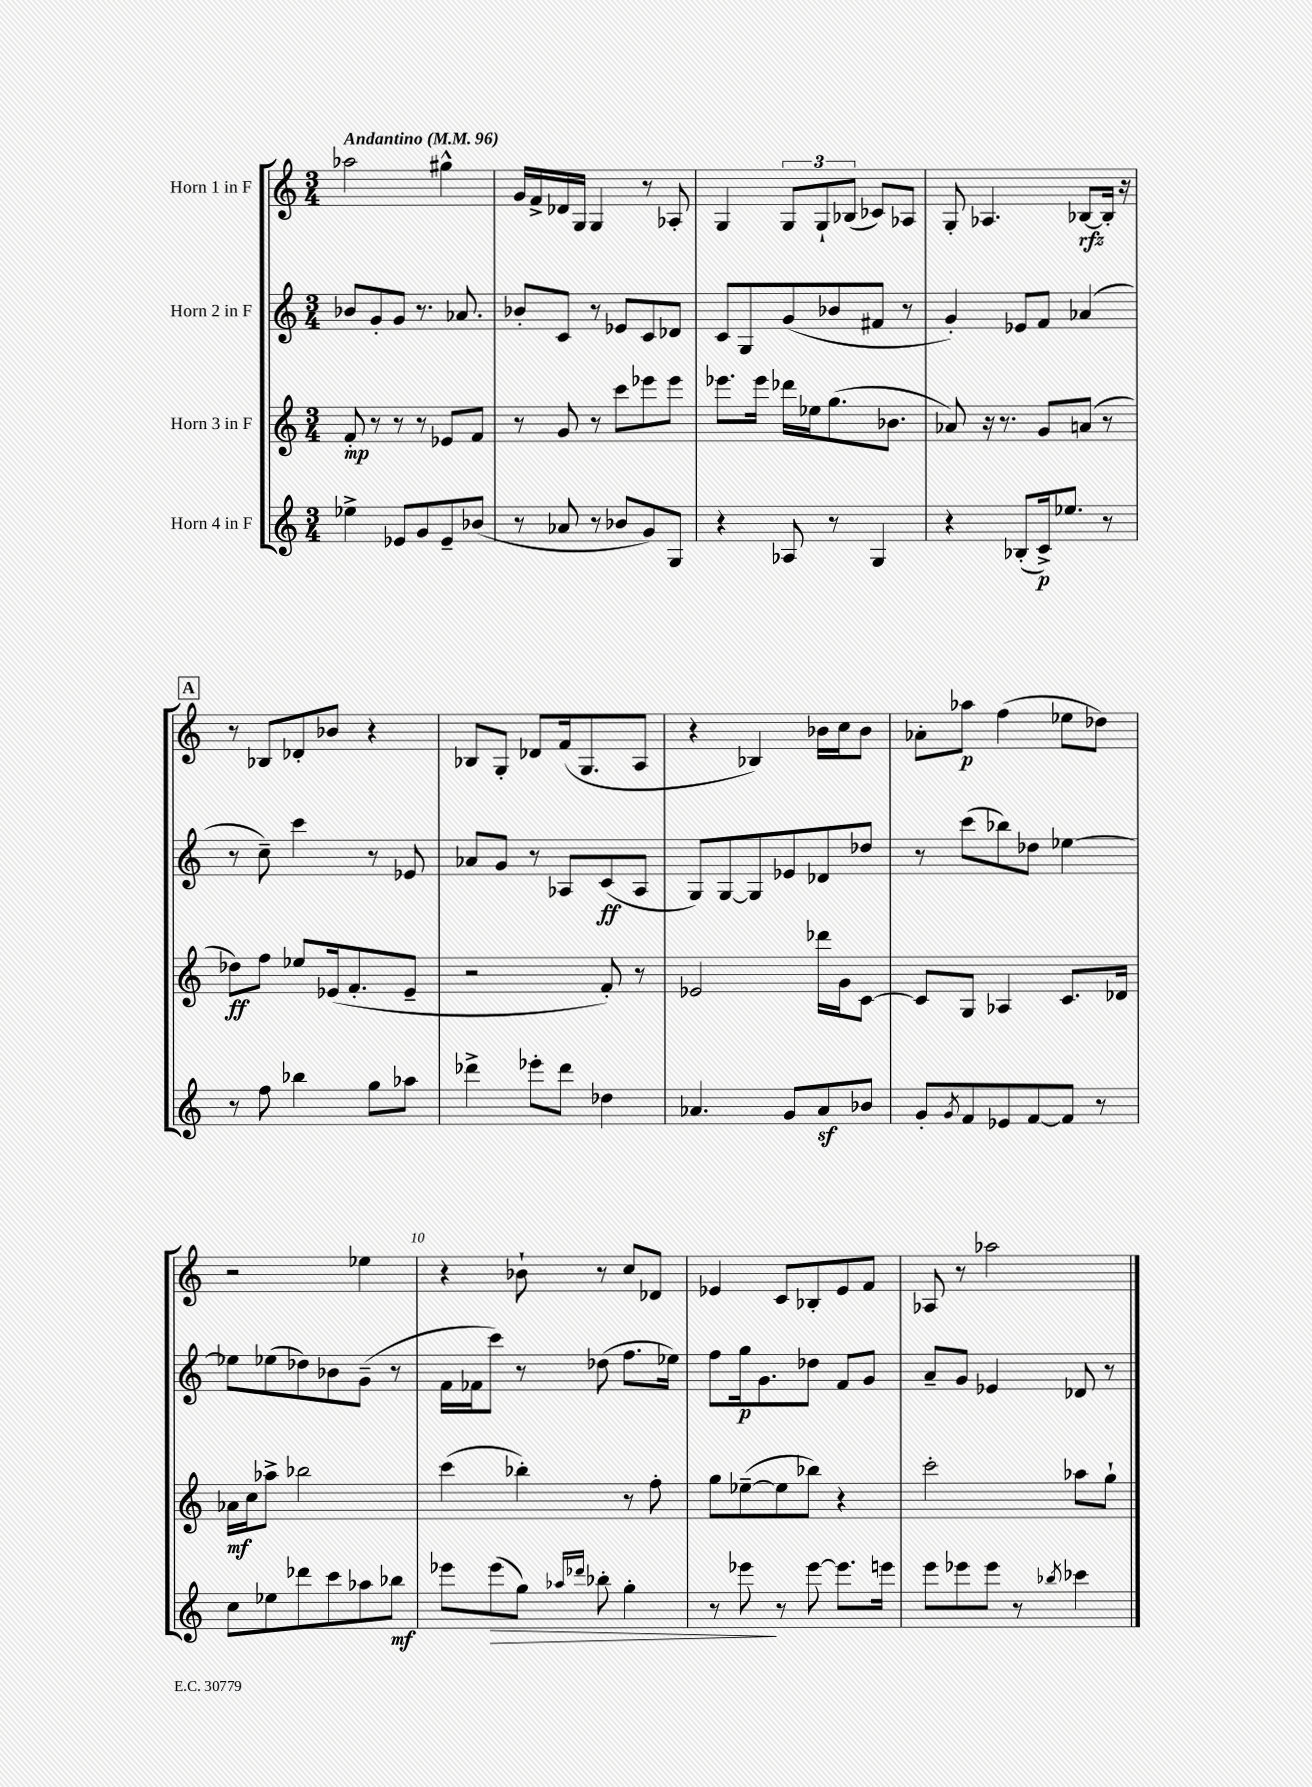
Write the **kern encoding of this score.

**kern	**kern	**kern	**kern
*staff4	*staff3	*staff2	*staff1
*clefG2	*clefG2	*clefG2	*clefG2
*k[]	*k[]	*k[]	*k[]
*M3/4	*M3/4	*M3/4	*M3/4
*MM96	*MM96	*MM96	*MM96
4ee-^	8f'	8b-	2aa-
.	8r	8g'	.
8e-	8r	8g	.
8g	8r	8.r	.
8e-~	8e-	.	4gg#^^
.	.	8.a-	.
(8b-	8f	.	.
=	=	=	=
8r	8r	8b-'	16g
.	.	.	16f^
8a-	8g	8c	16d-
.	.	.	16G
8r	8r	8r	4G
8b-	8ccc	8e-	.
8g)	8eee-	8c	8r
8G	8eee-	8d-	8A-'
=	=	=	=
4r	8.eee-	8c	4G
.	.	8G	.
.	16eee-	.	.
8A-	16ddd-	(8g	12G
.	16ee-	.	.
.	.	.	12G`
8r	(8.gg	8b-	.
.	.	.	(12B-
4G	.	8f#	8c-)
.	8.b-	.	.
.	.	8r	8A-
=	=	=	=
4r	8a-)	4g')	8G'
.	16r	.	4.A-
.	8.r	.	.
(8B-'	.	8e-	.
16c^)	8g	8f	.
8.ee-	.	.	.
.	(8a	(4a-	[8B-
8r	8r	.	16B-']
.	.	.	16r
=	=	=	=
8r	8dd-)	8r	8r
8ff	8ff	8cc~)	8B-
4bb-	8ee-	4ccc	8d-'
.	(16e-	.	8b-
.	8.f'	.	.
8gg	.	8r	4r
8aa-	8e-~	8e-	.
=	=	=	=
4ddd-^	2r	8a-	8B-
.	.	8g	8G'
8eee-'	.	8r	8d-
8ddd-	.	8A-	(16f
.	.	.	8.G
4dd-	8f')	(8c	.
.	8r	8A-	8A
=	=	=	=
4.a-	2e-	8G)	4r
.	.	[8G	.
.	.	8G]	4B-)
8g	.	8e-	.
8a-	16ddd-	8d-	16b-
.	16g	.	16cc
8b-	[8c	8dd-	8b-
=	=	=	=
8g'	8c]	8r	8a-'
8qg	.	.	.
8f	8G	(8ccc	8aa-
8e-	4A-	8bb-)	(4ff
[8f	.	8dd-	.
8f]	8.c	[4ee-	8ee-
8r	.	.	8dd-)
.	16d-	.	.
=	=	=	=
8cc	16a-	8ee-]	2r
.	16cc	.	.
8ee-	8aa-^	(8ee-	.
8ddd-	2bb-	8dd-)	.
8ccc	.	8b-	.
8aa-	.	(8g~	4ee-
8bb-	.	8r	.
=	=	=	=
8eee-	(4ccc	16f	4r
.	.	16f-	.
(8eee-	.	8ccc)	.
8gg)	4bb-')	8r	8b-`
16qqaa-	.	.	.
16qqddd-	.	.	.
8bb-'	.	(8dd-	8r
4gg'	8r	8.ff	8cc
.	8ff'	.	8d-
.	.	16ee-)	.
=	=	=	=
8r	8gg	8ff	4e-
8eee-	([8ee-~	16gg	.
.	.	8.g	.
8r	8ee-]	.	8c
[8eee-	8bb-)	8dd-	8B-'
8.eee-]	4r	8f	8e-
.	.	8g	8f
16eee	.	.	.
=	=	=	=
8eee	2ccc'	8a~	8A-
8eee-	.	8g	8r
8eee-	.	4e-	2aa-
8r	.	.	.
8qbb-	.	.	.
4ccc-	8aa-	8d-	.
.	8gg`	8r	.
==	==	==	==
*-	*-	*-	*-
